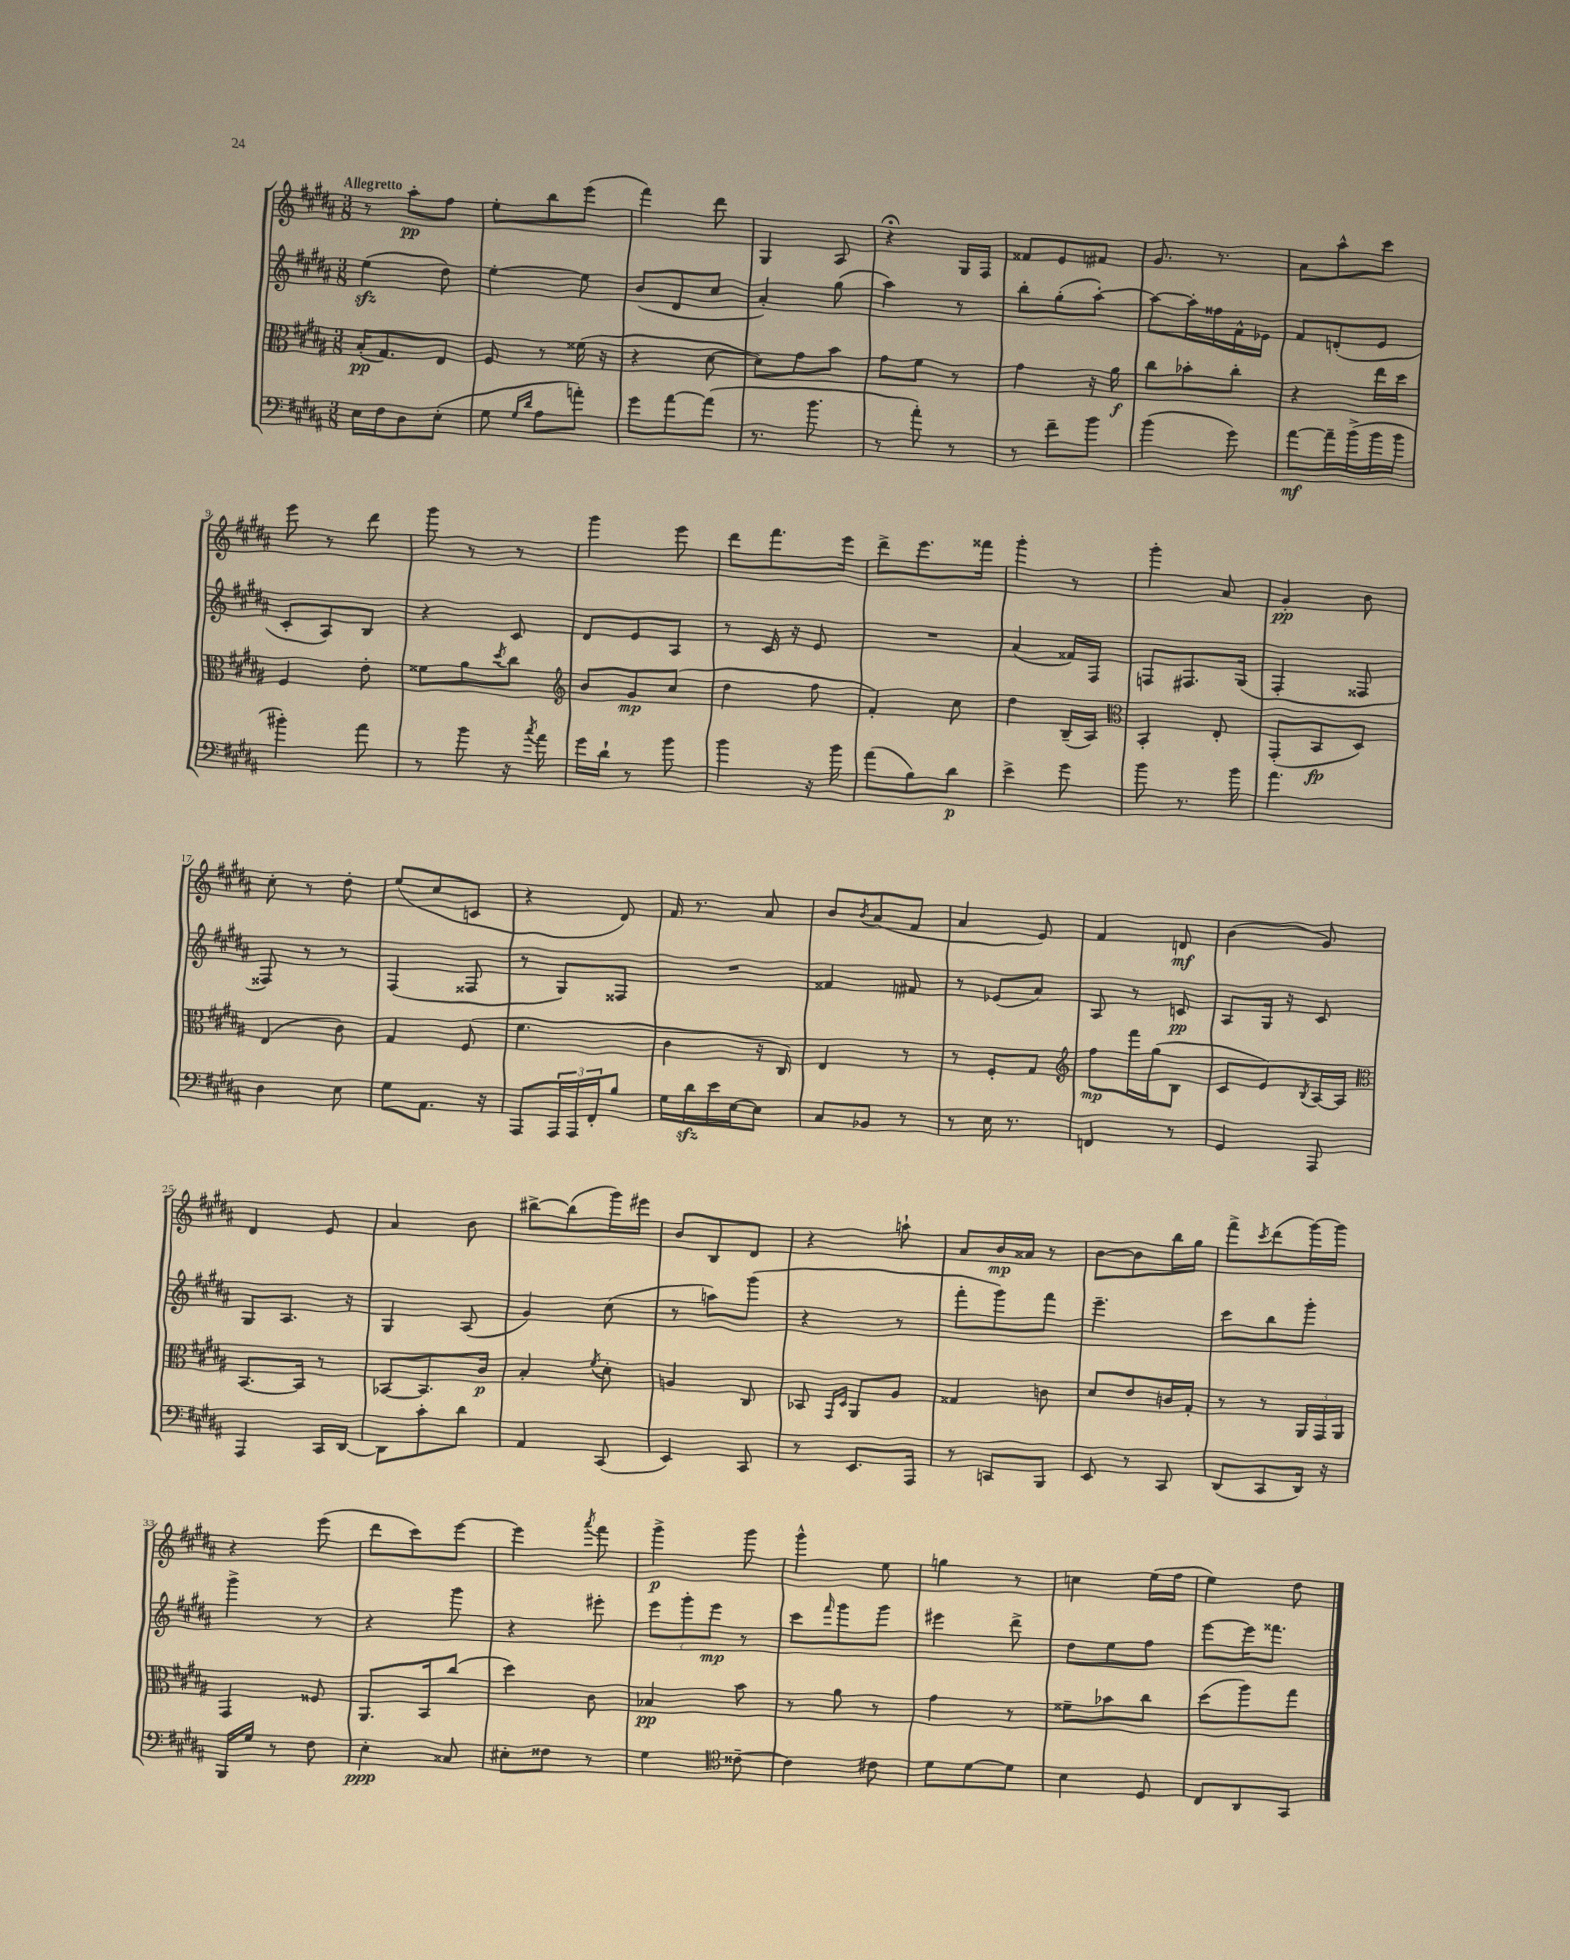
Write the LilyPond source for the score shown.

<<
\new StaffGroup <<
\new Staff = "s0" {
    \clef treble \key b \major \numericTimeSignature \time 3/8 \tempo "Allegretto"
    r8 ais''8-.\pp fis''8 |
    e''8-. b''8 e'''8( |
    fis'''4) dis'''8 |
    gis4 ais8 |
    r4\fermata gis16 fis16 |
    fisis'8 e'8 fis'8 |
    gis'8. r8. |
    ais'8 ais''8-^ cis'''8 |
    e'''8 r8 dis'''8 |
    gis'''8 r8 r8 |
    gis'''4 e'''8 |
    dis'''8 fis'''8. e'''16 |
    dis'''8-> e'''8. fisis'''16 |
    gis'''4-. r8 |
    gis'''4-. ais'8 |
    gis'4-.\pp b'8 |
    cis''8-. r8 dis''8-. |
    e''8( cis''8 c'8 |
    r4 dis'8) |
    fis'16 r8. ais'8 |
    b'8 \acciaccatura { b'8 } ais'8( fis'8 |
    ais'4 e'8) |
    fis'4 d'8\mf |
    b'4( gis'8) |
    dis'4 e'8 |
    ais'4 b'8 |
    bis''8~-> bis''8( gis'''16) eis'''16 |
    b'8 b8 dis'8 |
    r4 a''8-! |
    ais'8 b'16\mp aisis'16 r8 |
    b'8~ b'8 b''16 gis''16 |
    fis'''8-> \acciaccatura { cis'''8 } dis'''8( gis'''16~) gis'''16 |
    r4 e'''8( |
    dis'''8 cis'''8) e'''8~ |
    e'''4 \acciaccatura { ais'''8 } fis'''8 |
    gis'''4->\p gis'''8 |
    gis'''4-^ e''8 |
    g''4 r8 |
    c''4 e''16( fis''16 |
    e''4) dis''8 \bar "|." |
}
\new Staff = "s1" {
    \clef treble \key b \major \numericTimeSignature \time 3/8
    e''4\sfz( dis''8) |
    e''4~-. e''8 |
    b'8( dis'8 cis''8 |
    ais'4-.) gis''8( |
    ais''4) r8 |
    b''8-. gis''8-.( ais''8~-.) |
    ais''8~ ais''16-. fisis''16 fis'16-^ ees'16 |
    fis'8 d'8-.( e'8 |
    cis'8-. ais8) b8 |
    r4 cis'8 |
    dis'8 e'8 ais8 |
    r8 cis'16 r16 e'8 |
    R4. |
    ais'4( fisis'16) fis16 |
    f8 fis8. gis16( |
    fis4-. fisis8 |
    fisis8) r8 r8 |
    fis4( fisis8 |
    r8 gis8) fisis8 |
    R4. |
    fisis'4 fis'8 |
    r8 ees'8( ais'8) |
    ais8 r8 c'8\pp |
    ais8 gis16 r16 cis'8 |
    gis8 ais8. r16 |
    gis4 ais8( |
    gis'4) cis''8( |
    r8 a''8) gis'''8( |
    r4 r8 |
    fis'''8-. gis'''8) fis'''8 |
    e'''4.-- |
    cis'''8 b''8 gis'''8-. |
    gis'''4-> r8 |
    r4 gis'''8 |
    r4 eis'''8-. |
    \tuplet 3/2 { e'''8 gis'''8-. e'''8\mp } r8 |
    cis'''8 \grace { fis'''16 } gis'''8 gis'''8 |
    eis'''4 dis'''8-> |
    dis''8 e''8 fis''8 |
    e'''8~ e'''16 fisis'''8. \bar "|." |
}
\new Staff = "s2" {
    \clef alto \key b \major \numericTimeSignature \time 3/8
    b16-.\pp( gis8.) e8 |
    fis8 r8 fisis'16( r16 |
    r4 dis'8~ |
    dis'8) gis'8 b'8 |
    gis'8 fis'8 r8 |
    gis'4 r16 ais'16\f |
    cis''8 bes'8-. cis''8-. |
    r4 e''16 dis''16 |
    fis4 e'8-. |
    fisis'8 ais'8 \acciaccatura { dis''8 } cis''8 |
    \clef treble b'8 gis'8\mp cis''8( |
    dis''4 fis''8 |
    fis'4-.) cis''8 |
    dis''4 b16--( ais16) |
    \clef alto b,4-. e8-. |
    gis,8-.( b,8\fp dis8) |
    e4( cis'8) |
    gis4 fis8( |
    fis'4. |
    cis'4 r16 cis16) |
    e4 r8 |
    r8 fis8-. gis8 |
    \clef treble fis''8\mp fis'''16 gis''16( b8 |
    cis'8 e'8) \acciaccatura { b8 } ais16~ ais16 |
    \clef alto b,8.~ b,16 r8 |
    bes,8~ bes,8. cis'16\p |
    b4-. \acciaccatura { fis'8 } dis'8-. |
    a4 cis8 |
    bes,8 \grace { gis,16 dis16 } ais,8 ais8 |
    gisis4 c'8 |
    dis'8 e'8 c'16 gis16-. |
    r8 r8 \tuplet 3/2 { ais,16 gis,16 ais,16 } |
    gis,4 fisis8 |
    ais,8. b,16 cis''8( |
    dis''4) cis'8 |
    bes4\pp b'8 |
    r8 ais'8 r8 |
    gis'4 r8 |
    fisis'8-- bes'8 cis''8 |
    dis''8( ais''8) gis''8 \bar "|." |
}
\new Staff = "s3" {
    \clef bass \key b \major \numericTimeSignature \time 3/8
    e16 fis16 dis8 e8-.( |
    gis8 \grace { gis16 dis'16 } ais8 a'8-.) |
    gis'8 ais'8~ ais'8( |
    r8. b'8. |
    r8 ais'8-.) r8 |
    r8 fis'8-- b'8 |
    b'4( gis'8) |
    ais'8~\mf ais'16-- b'16->( b'16 b'16 |
    bis'4-.) ais'8 |
    r8 b'8 r16 \acciaccatura { cis''8 } ais'16 |
    gis'16 dis'16-! r8 b'8 |
    b'4 r16 b'16 |
    ais'8( b8) dis'8\p |
    e'4-> gis'8 |
    b'8 r8. b'16 |
    ais'4. |
    dis4 e8 |
    gis8 ais,8. r16 |
    ais,,8 \tuplet 3/2 { ais,,16 ais,,16 fis,16-. } b8 |
    gis16 dis'16\sfz e'16 e16~ e8 |
    cis8 bes,8 r8 |
    r8 e16 r8. |
    f,4 r8 |
    gis,4 ais,,8 |
    ais,,4 cis,16 dis,16~ |
    dis,8 cis'8-. dis'8 |
    ais,4 cis,8( |
    e,4) cis,8 |
    r8 e,8. ais,,16 |
    r8 c,8 b,,8 |
    e,8 r8 cis,8 |
    dis,8( cis,8 dis,16) r16 |
    b,,16 gis16 r8 fis8 |
    e4-.\ppp cisis8 |
    eis8-. fisis8 r8 |
    gis4 \clef tenor cisis'8~-- |
    cisis'4 cis'8 |
    dis'8 dis'8~ dis'8 |
    b4 dis8 |
    cis8 ais,8 gis,8 \bar "|." |
}
>>
>>
